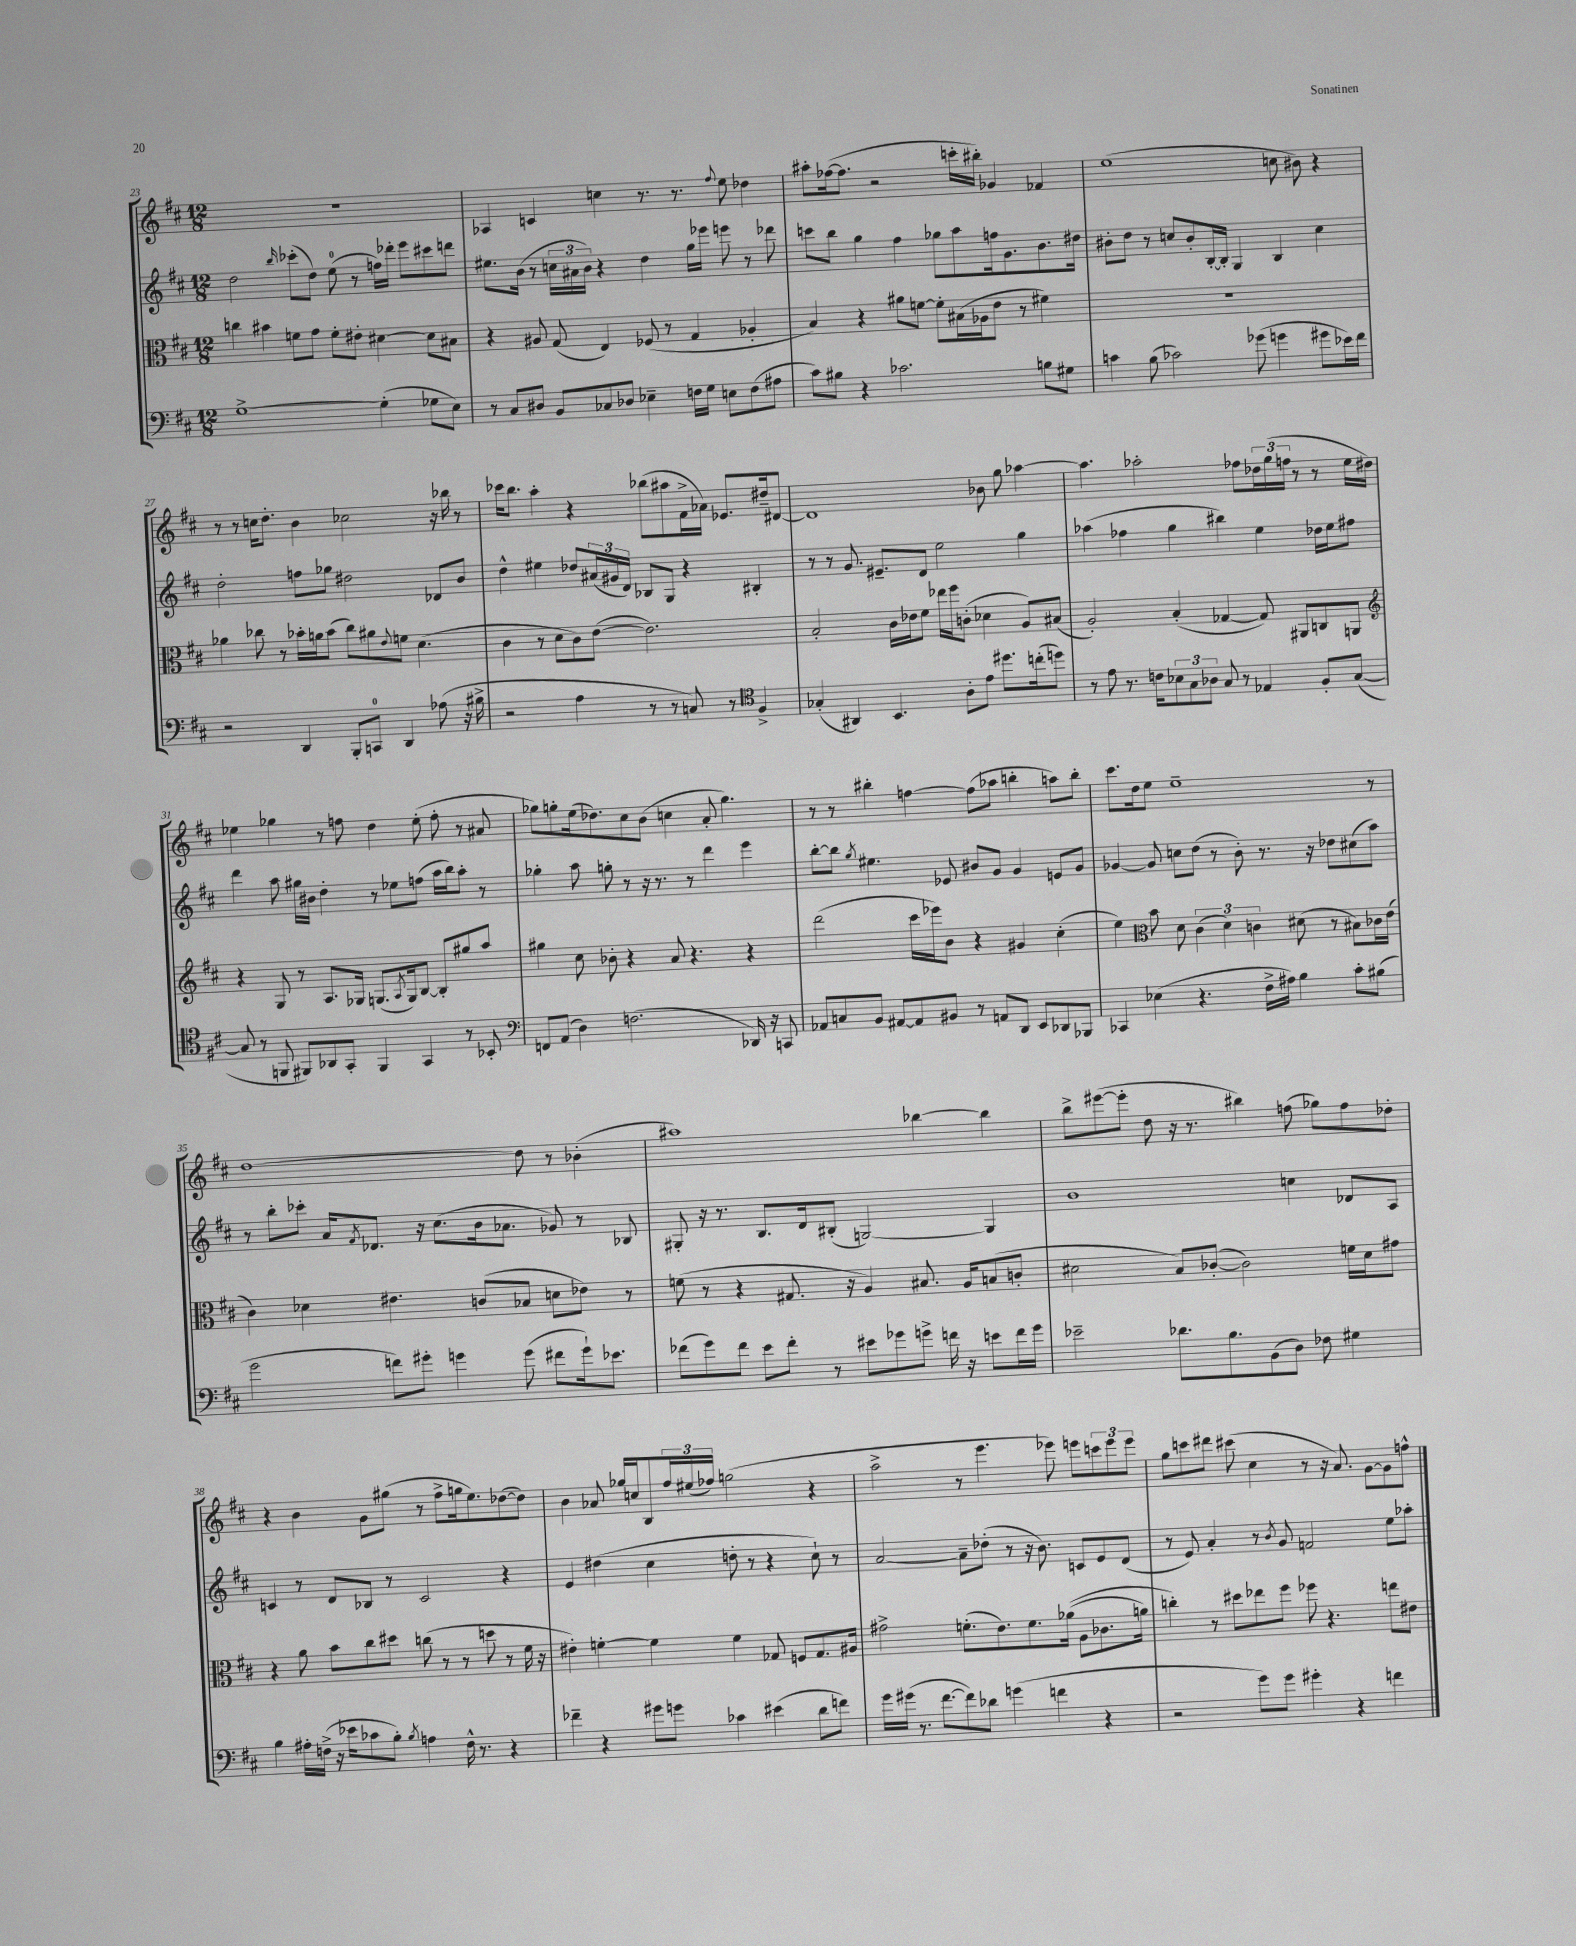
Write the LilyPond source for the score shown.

<<
\new StaffGroup <<
\new Staff = "s0" {
    \clef treble \key d \major \numericTimeSignature \time 12/8
    R1. |
    aes4 c'4 c''4 r8. r8. \appoggiatura { fis''8 } e''8 des''4 |
    ais''8-. fes''16~( fes''8. r2 c'''16-. bis''16-.) ges'4 fes'4 |
    e''1( c''8 bis'8) r4 |
    r8 r8 c''16 d''8.-. b'4 ces''2 r16 bes''16 r8 |
    ces'''16 b''8. a''4-. r4 bes''8( ais''8 fis'16-> aes'16) ees'8. dis''16-- dis'8~ |
    dis'1 bes'8 g''8 aes''4~ |
    aes''4. aes''2-. fes''8 \tuplet 3/2 { des''16 g''16( f''16 } r8 r8 e''16 dis''16) |
    ees''4 ges''4 r8 f''8 d''4 ees''8-.( f''8-. r8 ais'8 |
    ges''8) g''8-. e''16( des''8.) cis''8 b'8( c''4 a'8-. g''4.) |
    r8 r8 bis''4-. f''4~ f''8( aes''8 b''4-. a''8) b''8-. |
    cis'''8. d''16 e''8 e''1-- r8 |
    d''1~ d''8 r8 bes'4-.( |
    ais''1) bes''4~ bes''4 |
    b''8-> eis'''8~( eis'''8-. d''8 r16 r8. bis''4) f''8( ges''8) f''8 des''8-. |
    r4 b'4 g'8 gis''8( r8 fis''8-> g''16 e''8.) des''8~( des''8) |
    b'4 aes'8 ges''16 c''16 b8 \tuplet 3/2 { fis''16 eis''16( fes''16) } g''2( r4 |
    a''2-> r8 e'''4. ees'''8) e'''8 \tuplet 3/2 { c'''8 e'''8 e'''8 } |
    g''8 c'''8 dis'''8 cis'''8( cis''4 r8 r16 a'8.) g'8~ g'8 f''8-^ \bar "|." |
}
\new Staff = "s1" {
    \clef treble \key d \major \numericTimeSignature \time 12/8
    d''2 \grace { b''16 } ces'''8-.( d''8) e''8-0( r8 f''16) des'''16-. e'''8 cis'''8 d'''8 |
    eis''8. b'16( r8 \tuplet 3/2 { c''16 ais'16 b'16) } r4 d''4 g''16 ees'''16 e'''8 r8 des'''8 |
    c'''8 b''8 g''4 fis''4 ges''8 a''8 f''16 g'8. b'8. dis''16 |
    bis'8-. d''8 r8 c''8 bis'8-. b16~-. b16-. g4 b4 c''4 |
    d''2-. f''8 ges''8 dis''2 des'8 b'8 |
    d''4-^ eis''4 des''8 \tuplet 3/2 { ais'16( gis'16 d'16) } bes8 g8 r4 bis4-. |
    r8 r8 g'8. eis'8.-- d'8 e''2 g''4 |
    aes''4( fes''4 g''4 bis''4) e''4 des''16 e''16 fis''8 |
    d'''4 a''8 gis''16 bis'16 d''4-. r8 ees''8 f''8( a''16 b''16) a''8-. r8 |
    ges''4-. a''8 g''8-. r8 r16 r8. r8 d'''4 e'''4 |
    b''8~-. b''8 \acciaccatura { g''8 } eis''4. ees'8 bis'8 g'8 g'4 e'8 g'8 |
    ges'4~ ges'8 c''8 d''8( r8 b'8-.) r8. r16 des''8 cis''8( a''8) |
    r8 b''8-. ces'''8-. a'16 \acciaccatura { fis'8 } des'8. r16 cis''8.( b'16 aes'8. ges'8) r8 bes8 |
    gis8-. r16 r8. b8. d'16 bis8-.( g2~) g4 |
    b'1 c''4 des'8 a8 |
    c'4 r8 d'8 bes8 r8 c'2 r4 |
    e'4 dis''4( cis''4 d''8-. r8 r4 cis''8-!) r8 |
    a'2~ a'8-- des''8-.( r8 r16 b'8.) c'8 e'8 d'8( |
    r8 e'8) a'4-. r8 \acciaccatura { b'8 } g'8 f'2 e''8 aes''8-. \bar "|." |
}
\new Staff = "s2" {
    \clef alto \key d \major \numericTimeSignature \time 12/8
    c''4 bis'4 f'8 g'8 f'8-. eis'8-. dis'4~ dis'8 bis8 |
    r4 ais8 g8( e4) fes8( r8 g4 aes4-. |
    b4) r4 ais'8 f'8~ f'8-. bis16( aes16 e'8 r8 fis'4) |
    R1. |
    aes'4 ces''8 r8 bes'16-. a'16 bes'8( ces''8) ais'8 \appoggiatura { e'8 } f'8 d'4.( |
    cis'4 r8 d'8 cis'8) e'8~( e'2.) |
    b2-. cis'16 ees'16 fis'8 ees''16 fis''16 c'8-.( des'4 a8) bis8( |
    a2-.) b4-.( ges4~ ges8) ais,8 c8 a,8 |
    \clef treble r4 g8 r8 a8. ges16 g8.( \acciaccatura { a8 } g16) b8~ b8-. gis''8 a''8 |
    gis''4 cis''8 bes'8-. r4 a'8 r4. r4 |
    d'''2( cis'''16 ees'''16) b'8 r4 gis'4 cis''4-.( |
    e''4) \clef alto b'8 d'8 \tuplet 3/2 { cis'4( d'4) c'4 } dis'8( r8 bis8) ces'16 e'16( |
    cis'4) des'4 eis'4. c'8( bes8 d'8 ees'8) r8 |
    f'8( r8 r4 gis8. r16 a4) bis8. a16 b8( c'8-. |
    dis'2 b8) ces'8~-.( ces'2) f'16 dis'16 gis'8 |
    r4 a'8 b'8 cis''8 dis''8 c''8( r8 r8 d''8 r8 fis'16 r16 |
    eis'4-.) f'4~-. f'4 f'4 ges8 f8 ges8. ais16 |
    gis'2-> f'8.-.( e'8.) f'8. aes'16(\( a8 ces'8. a'16) |
    c''4-.\) r8 dis''8 ees''8 fis''8 fes''8 r4. e''8 eis'8 \bar "|." |
}
\new Staff = "s3" {
    \clef bass \key d \major \numericTimeSignature \time 12/8
    g1~-> g4-.( ges8 e8) |
    r8 cis8 dis8 b,8 ces8 des8 ees4-- f16 g16 e8 f8( ais8 |
    cis'8) bis8 r4 ces'2. b8 gis8 |
    c'4 b8( ces'2) ges'8( g'4 gis'8 ees'16) fis'16 |
    r2 d,4 b,,8-. c,8-0 d,4 aes8( r16 bis16-> |
    r2 a4 r8 r8 c8) r8 \clef tenor fis4-> |
    ges4-.( ais,4) b,4. a8-. e'8 dis''8. c''16-.( d''8) |
    r8 e'8 r8. c'16 \tuplet 3/2 { bes8 g8 aes8 } g8 r8 ees4 fis8-. g8~( |
    g8 r8 f,8 fis,8) aes,8 g,8-. fis,4 g,4 r8 bes,8-. |
    \clef bass f,8 a,8( d4) f2.( des,16) r16 c,8 |
    aes,8 c8 b,8 ais,8~ ais,8 bis,8 r8 a,8 d,8 e,8 des,8 bes,,8 |
    ces,4 ees4( r4. fis16-> ais16) b4 cis'8-. bis8( |
    g'2 f'8) gis'8-. g'4 g'8( fis'8 g'16-!) ees'8. |
    fes'8( g'8) fes'8 e'8 fes'8-. r8 eis'8 ges'8 g'8-> f'16 r16 e'8 f'16 g'16 |
    ees'2-- des'8. b8. b,8( d8) fes8 gis4 |
    b4 ais16-. f16->( r16 ees'16 ces'8 b8-.) \acciaccatura { b8 } a4 f16-^ r8. r4 |
    fes'4-- r4 gis'8 g'8 ces'4 eis'4( d'8 f'8) |
    g'16 gis'16( r8. fis'8.~ fis'8) des'8 g'4( f'4 r4 |
    r2 g'8) g'8 gis'4-. r4 f'4 \bar "|." |
}
>>
>>
\layout { \context { \Score currentBarNumber = #23 } }
